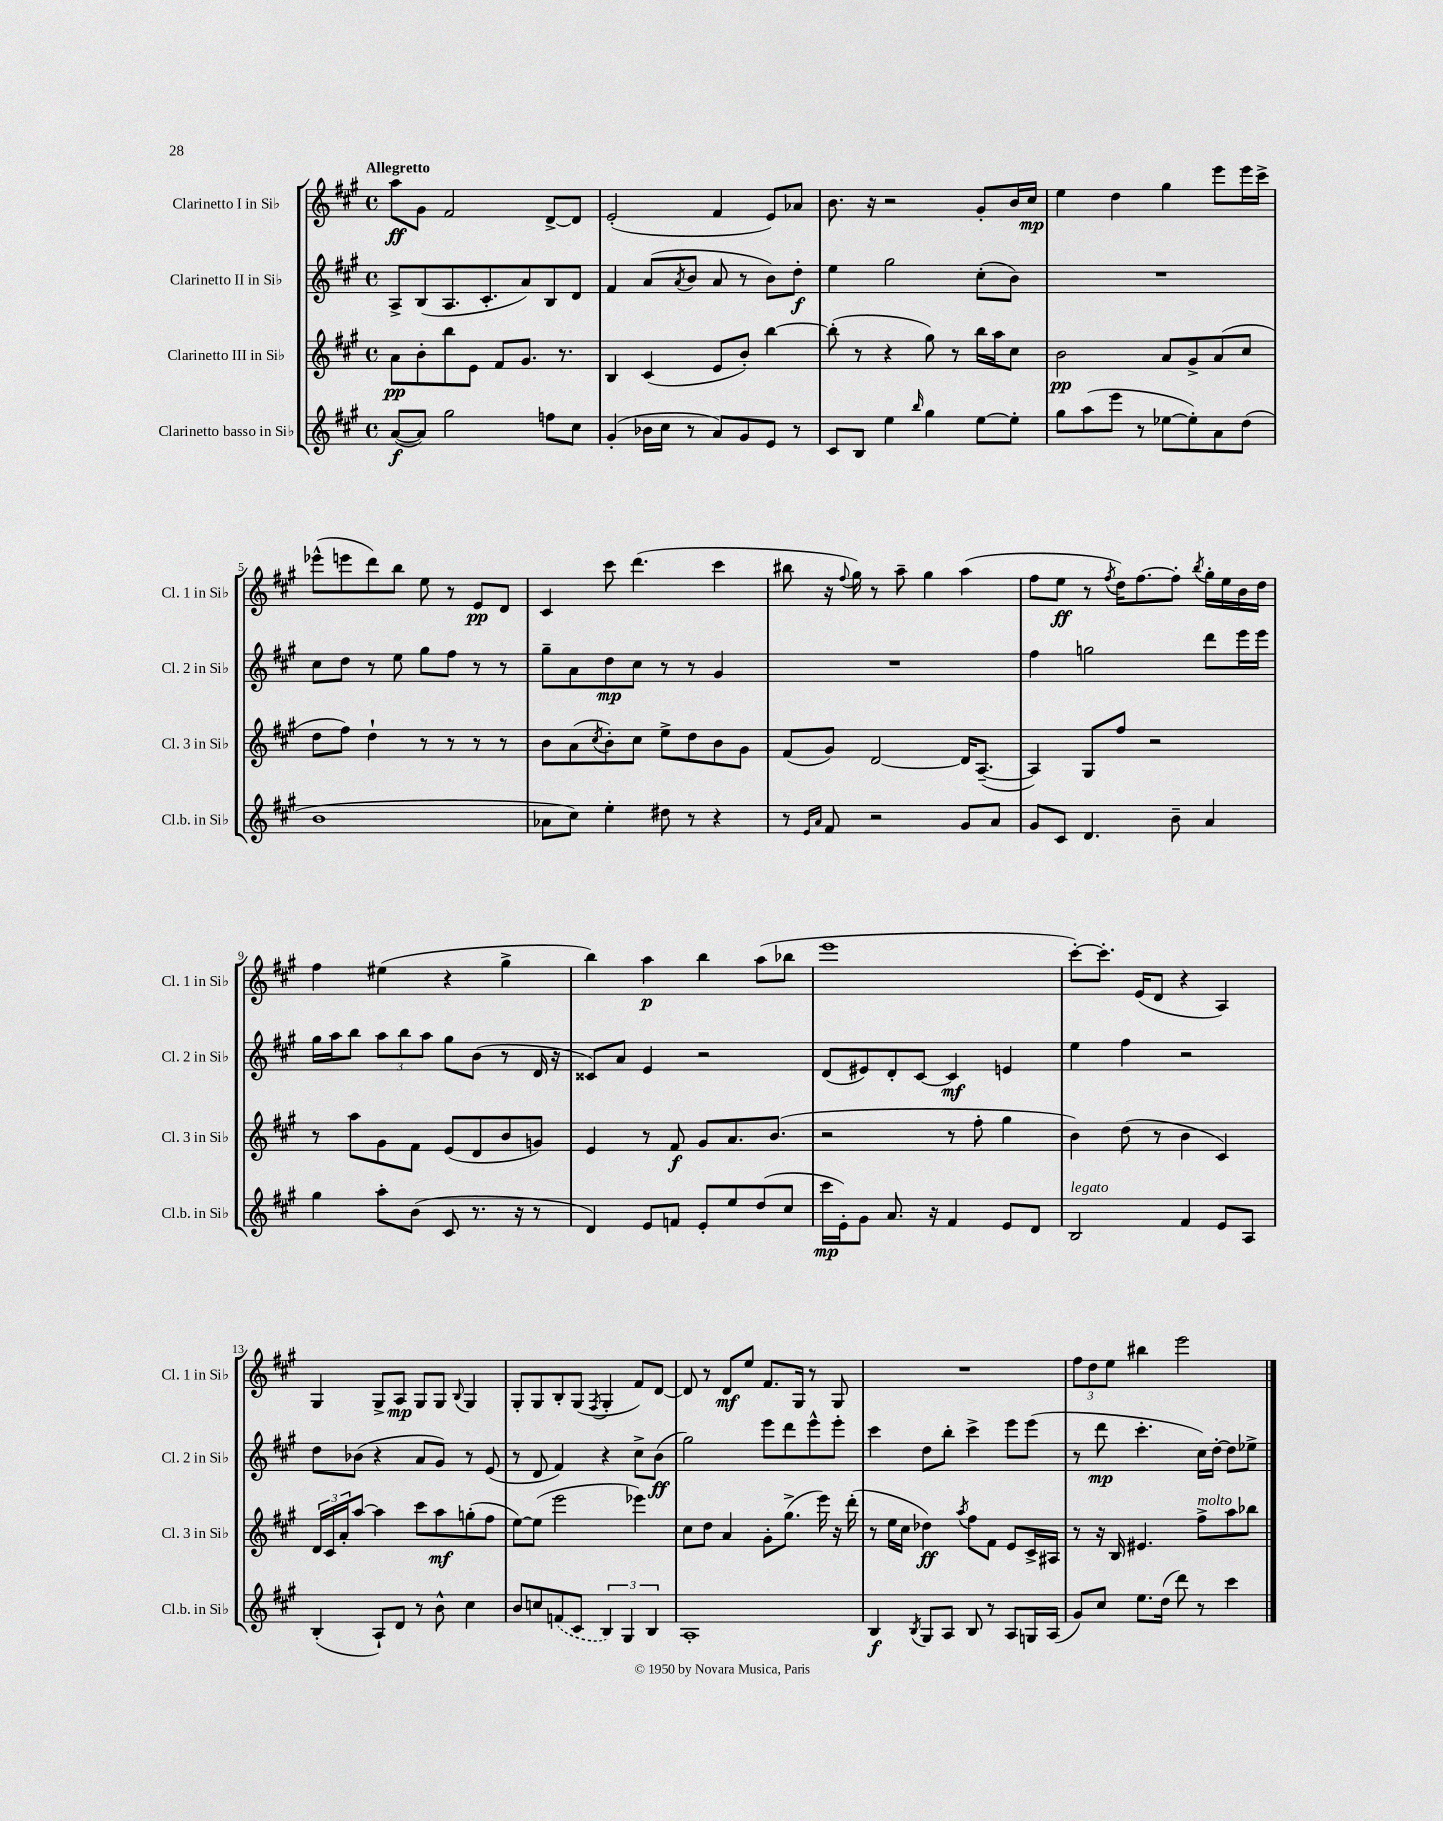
<<
\new StaffGroup <<
\new Staff = "s0" \with { instrumentName = "Clarinetto I in Sib" shortInstrumentName = "Cl. 1 in Sib" } {
    \clef treble \key a \major \defaultTimeSignature \time 4/4 \tempo "Allegretto"
    a''8\ff gis'8 fis'2 d'8~-> d'8 |
    e'2-.( fis'4 e'8) aes'8 |
    b'8. r16 r2 gis'8-. b'16 cis''16\mp |
    e''4 d''4 gis''4 e'''8 e'''16 cis'''16-> |
    ees'''8-^( e'''8 d'''8) b''8 e''8 r8 e'8\pp d'8 |
    cis'4 cis'''8 d'''4.( cis'''4 |
    bis''8 r16 \appoggiatura { fis''8 } gis''16) r8 a''8-- gis''4 a''4( |
    fis''8 e''8\ff r8 \acciaccatura { fis''8 } d''16) fis''8.~ fis''8-. \acciaccatura { b''8 } gis''16-. e''16 b'16 d''16 |
    fis''4 eis''4( r4 gis''4-> |
    b''4) a''4\p b''4 a''8( bes''8 |
    e'''1 |
    cis'''8~-.) cis'''8.-. e'16( d'8 r4 a4) |
    gis4 gis8-> a8\mp gis8 gis8 \appoggiatura { b8 } gis4 |
    gis8-. gis8 b8-. gis8( \acciaccatura { fis8 } gis4-. fis'8) d'8~ |
    d'8 r8 d'8\mf e''8 fis'8. gis16 r8 gis8 |
    R1 |
    \tuplet 3/2 { fis''8 d''8 e''8 } bis''4 e'''2 \bar "|." |
}
\new Staff = "s1" \with { instrumentName = "Clarinetto II in Sib" shortInstrumentName = "Cl. 2 in Sib" } {
    \clef treble \key a \major \defaultTimeSignature \time 4/4
    a8-> b8( a8. cis'8.-. a'8) b8 d'8 |
    fis'4 a'8( \acciaccatura { a'8 } b'8 a'8 r8 b'8) d''8-.\f |
    e''4 gis''2 cis''8-.( b'8) |
    R1 |
    cis''8 d''8 r8 e''8 gis''8 fis''8 r8 r8 |
    gis''8-- a'8 d''8\mp cis''8 r8 r8 gis'4 |
    R1 |
    fis''4 g''2 d'''8 e'''16 e'''16 |
    gis''16 a''16 b''8 \tuplet 3/2 { a''8 b''8 a''8 } gis''8 b'8( r8 d'16 r16 |
    cisis'8) a'8 e'4 r2 |
    d'8( eis'8) d'8-. cis'8~ cis'4\mf e'4 |
    e''4 fis''4 r2 |
    d''8 bes'8( r4 a'8 gis'8) r8 e'8( |
    r8 d'8 fis'4) r4 cis''8-> b'8\ff( |
    gis''2) e'''8 d'''8 e'''8-^ e'''8-. |
    cis'''4 d''8 b''8-. cis'''4-> e'''8 e'''8( |
    r8 d'''8\mp cis'''4.-. cis''16) d''16~-. d''8 ees''8-> \bar "|." |
}
\new Staff = "s2" \with { instrumentName = "Clarinetto III in Sib" shortInstrumentName = "Cl. 3 in Sib" } {
    \clef treble \key a \major \defaultTimeSignature \time 4/4
    a'8\pp b'8-. b''8 e'8 fis'8 gis'8. r8. |
    b4 cis'4( e'8 b'8-.) b''4~ |
    b''8-.( r8 r4 gis''8) r8 b''16 a''16 cis''8 |
    b'2\pp a'8 gis'8-> a'8( cis''8 |
    d''8 fis''8) d''4-! r8 r8 r8 r8 |
    b'8 a'8( \acciaccatura { cis''8 } b'8-.) cis''8 e''8-> d''8 b'8 gis'8 |
    fis'8( gis'8) d'2~ d'16 a8.~--( |
    a4) gis8 fis''8 r2 |
    r8 a''8 gis'8 fis'8 e'8( d'8 b'8 g'8) |
    e'4 r8 fis'8\f gis'8 a'8. b'8.( |
    r2 r8 fis''8-. gis''4 |
    b'4) d''8( r8 b'4 cis'4) |
    \tuplet 3/2 { d'16 cis'16 a'16-. } a''8~ a''4 cis'''8 a''8\mf g''8-.( fis''8 |
    e''8~) e''8( e'''2 ees'''4) |
    cis''8 d''8 a'4 gis'8-. gis''8.->( e'''16) r16 d'''16-.( |
    r8 e''16 cis''16 des''4\ff) \acciaccatura { a''8 } fis''8 fis'8 e'8 cis'16-> ais16 |
    r8 r16 b16 eis'4. fis''8->^\markup { \italic "molto" } a''8 bes''8 \bar "|." |
}
\new Staff = "s3" \with { instrumentName = "Clarinetto basso in Sib" shortInstrumentName = "Cl.b. in Sib" } {
    \clef treble \key a \major \defaultTimeSignature \time 4/4
    a'8~\f( a'8) gis''2 f''8 cis''8 |
    gis'4-.( bes'16 cis''16 r8 a'8) gis'8 e'8 r8 |
    cis'8 b8 e''4 \grace { b''16 } gis''4 e''8~ e''8-. |
    gis''8 a''8( e'''8 r8 ees''8~ ees''8-.) a'8 d''8( |
    b'1 |
    aes'8 cis''8) e''4-. dis''8 r8 r4 |
    r8 \grace { e'16 a'16 } fis'8 r2 gis'8 a'8 |
    gis'8 cis'8 d'4. b'8-- a'4 |
    gis''4 a''8-. b'8( cis'8 r8. r16 r8 |
    d'4) e'8 f'8 e'8-. e''8 d''8( cis''8 |
    cis'''16\mp e'16-.) gis'8 a'8. r16 fis'4 e'8 d'8 |
    b2^\markup { \italic "legato" } fis'4 e'8 a8 |
    b4-.( a8-!) d'8 r8 b'8-^ cis''4 |
    b'8 c''8 \once \slurDashed f'8( cis'8 \tuplet 3/2 { b4) gis4 b4 } |
    a1-. |
    b4\f \acciaccatura { b8 } gis8 a8 b8 r8 a8 g16 a16( |
    gis'8) cis''8 e''8. d''16( d'''8) r8 cis'''4 \bar "|." |
}
>>
>>
